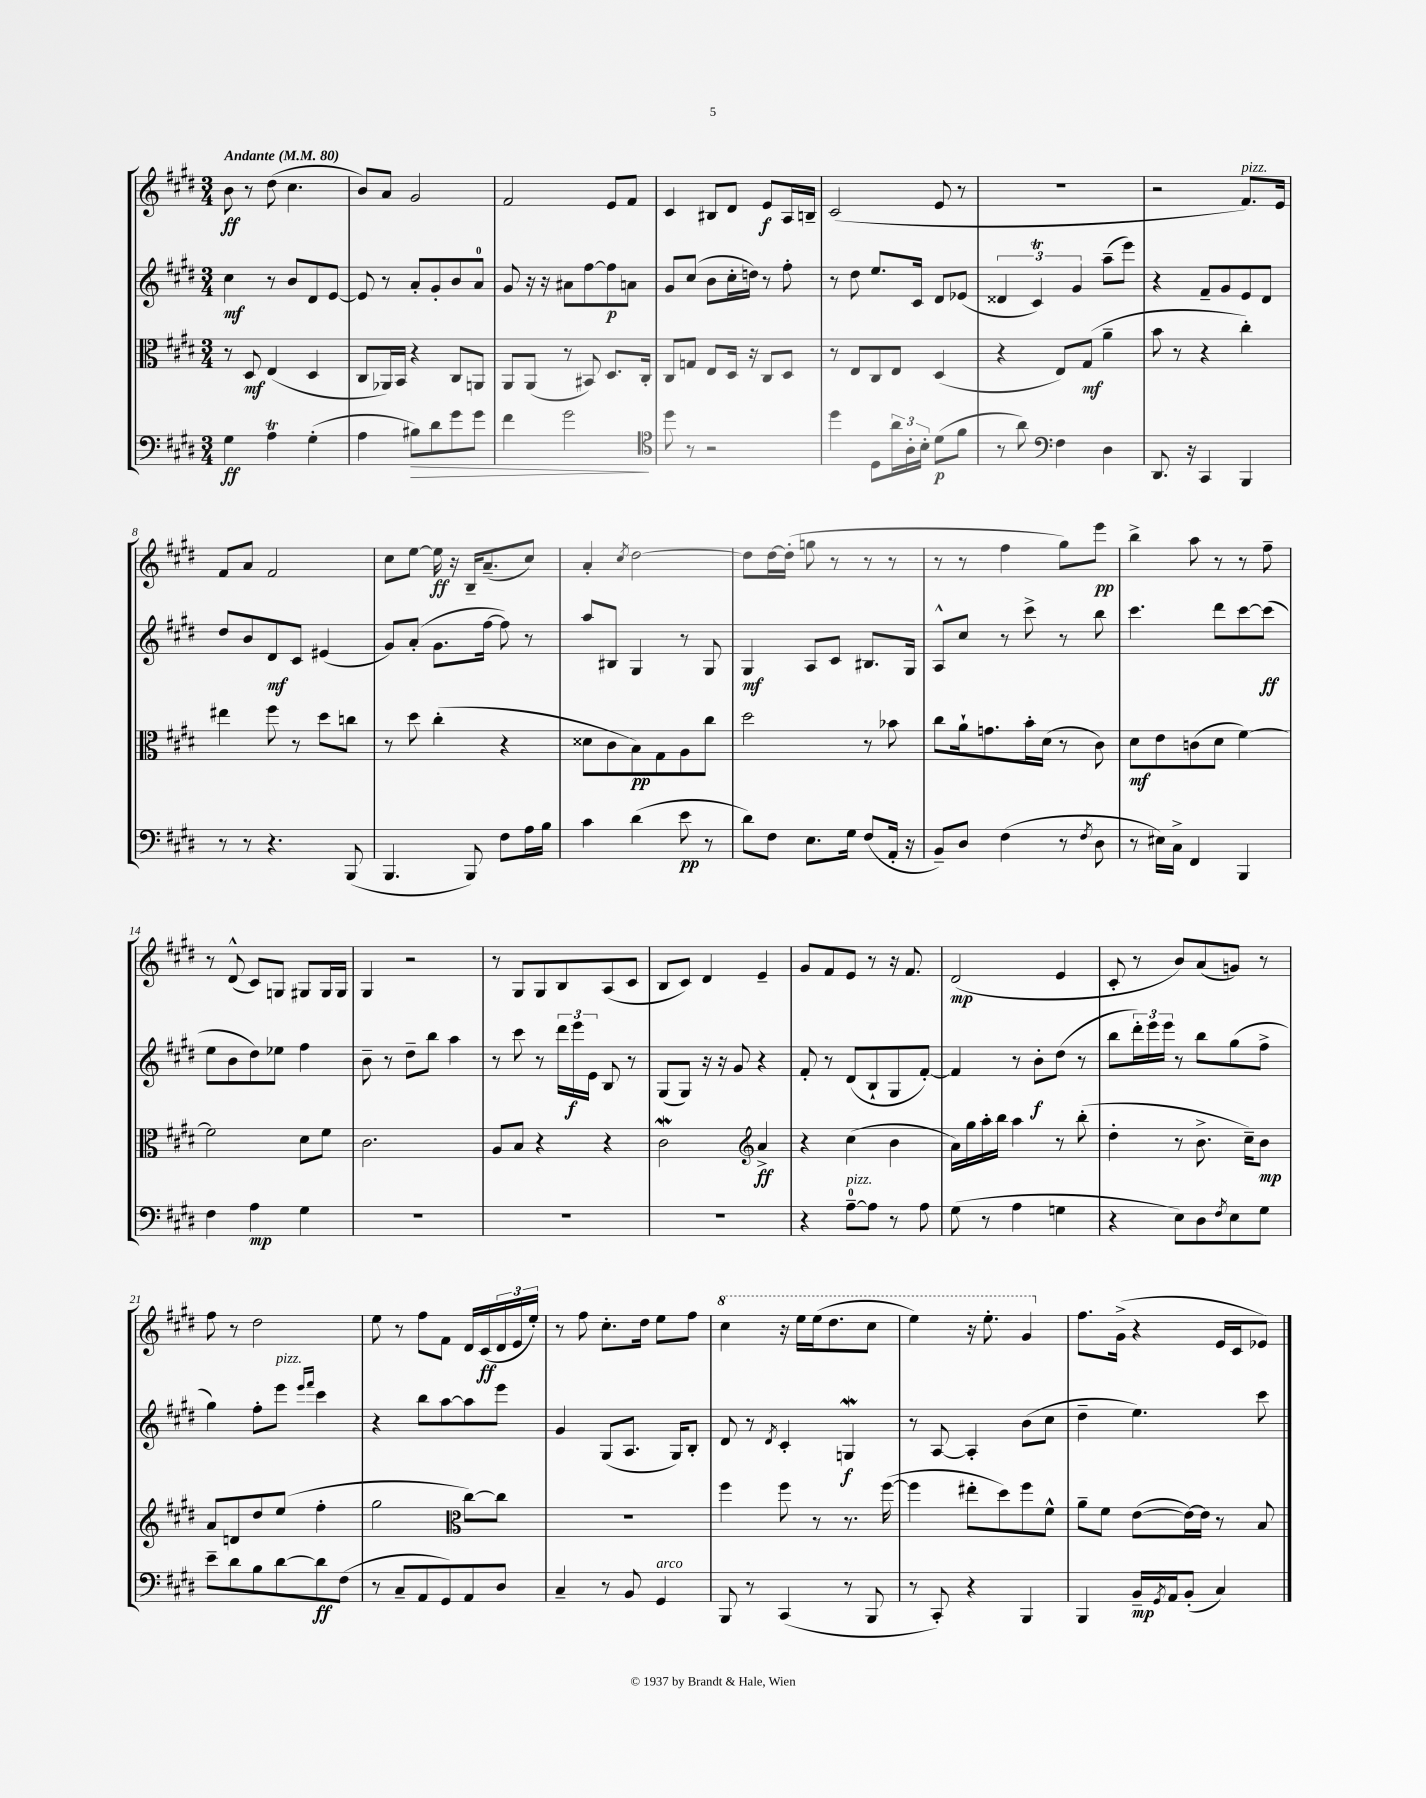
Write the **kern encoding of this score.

**kern	**kern	**kern	**kern
*staff4	*staff3	*staff2	*staff1
*clefF4	*clefC3	*clefG2	*clefG2
*k[f#c#g#d#]	*k[f#c#g#d#]	*k[f#c#g#d#]	*k[f#c#g#d#]
*M3/4	*M3/4	*M3/4	*M3/4
*MM80	*MM80	*MM80	*MM80
4G#	8r	4cc#	8b
.	8D#	.	8r
4A	(4E	8r	(8dd#
.	.	8b	4.cc#
(4G#'	4D#	8d#	.
.	.	[8e	.
=	=	=	=
4A	8C#	8e]	8b)
.	16AA-)	8r	8a
.	16BB	.	.
8B#)	4r	8a'	2g#
8d#	.	8g#'	.
8g#	8C#	8b	.
8g#	8AA	8a	.
=	=	=	=
4f#	8AA	8g#	2f#
.	(8AA	16r	.
.	.	16r	.
2g#	8r	8a#	.
.	8BB#)	[8ff#	.
.	8.D#	8ff#]	8e
.	.	8a	8f#
.	16C#'	.	.
=	=	=	=
*clefC4	*	*	*
8dd#	8C#	8g#	4c#
8r	8G	(8cc#	.
2r	8E	8b	8B#
.	16D#	16cc#'	8d#
.	16r	16dd)	.
.	8C#	8r	8e
.	8D#	8ff#'	16A
.	.	.	16B~
=	=	=	=
4dd#	8r	8r	(2c#
.	8E	8dd#	.
8D#	8C#	8.ee	.
24a	8E	.	.
24A'	.	.	.
.	.	16c#	.
24B'	.	.	.
(8d#	(4D#	8d#	8e
8f#	.	(8e-	8r
=	=	=	=
8r	4r	6d##	2.r
8a)	.	.	.
.	.	6c#)	.
*clefF4	*	*	*
4F#	8E)	.	.
.	.	6g#	.
.	(8G#	.	.
4D#	4a~	(8aa~	.
.	.	8eee)	.
=	=	=	=
8.DD#	8b	4r	2r
.	8r	.	.
16r	.	.	.
4CC#	4r	8f#~	.
.	.	8g#	.
4BBB	4cc#')	8e	8.f#)
.	.	8d#	.
.	.	.	16e
=	=	=	=
8r	4ee#	8dd#	8f#
8r	.	8b	8a
4.r	8ff#	8d#	2f#
.	8r	8c#	.
.	8dd#	(4e#	.
(8BBB	8cc	.	.
=	=	=	=
4.BBB	8r	8g#)	8cc#
.	8dd#	(8a'	[8ee
.	(4cc#'	8.g#	16ee]
.	.	.	16r
8BBB)	.	.	16B~
.	.	[16ff#	(8.a~
8F#	4r	8ff#])	.
16A	.	8r	8cc#)
16B	.	.	.
=	=	=	=
4c#	8d##	8aa	4a'
.	8c#	8B#	.
.	.	.	8qcc#
(4d#	8B)	4G#	[2dd#
.	8G#	.	.
8e	8A	8r	.
8r	8cc#	8G#	.
=	=	=	=
8d#)	2dd#	4G#	8dd#]
8F#	.	.	[16dd#
.	.	.	(16dd#']
8.E	.	8A	8gg
.	.	8c#	8r
16G#	.	.	.
(8F#	8r	8.B#	8r
16AA'	8b-	.	8r
16r	.	16G#	.
=	=	=	=
8BB~)	8cc#	8A^^	8r
8D#	16a`	8cc#	8r
.	8.g	.	.
(4F#	.	8r	4ff#
.	16b'	8ccc#^	.
.	(16d#	.	.
8r	8r	8r	8gg#)
8qF#	.	.	.
8D#	8c#)	8bb	8eee
=	=	=	=
8r	8d#	4.ccc#	4bb^
16E#)	8e	.	.
16C#^	.	.	.
4FF#	(8c	.	8aa
.	8d#	8ddd#	8r
4BBB	[4f#)	[8ccc#	8r
.	.	(8ccc#]	8ff#~
=	=	=	=
4F#	2f#]	8ee	8r
.	.	8b	(8d#^^
4A	.	8dd#)	8c#)
.	.	8ee-	8G
4G#	8d#	4ff#	8G#
.	8f#	.	16G#
.	.	.	16G#
=	=	=	=
2.r	2.c#	8b~	4G#
.	.	8r	.
.	.	8dd#~	2r
.	.	8bb	.
.	.	4aa	.
=	=	=	=
2.r	8A	8r	8r
.	8B	8ccc#	8G#
.	4r	8r	8G#
.	.	24ddd#	8B
.	.	24eee	.
.	.	24e	.
.	4r	8B	(8A
.	.	8r	8c#
=	=	=	=
2.r	2c#	(8G#	8B
.	.	8G#)	8c#)
.	.	16r	4d#
.	.	16r	.
.	.	8g#	.
*	*clefG2	*	*
.	4a^	4r	4e~
=	=	=	=
4r	4r	8f#'	8g#
.	.	8r	8f#
[8A~	(4cc#	(8d#	8e
8A]	.	8B`	8r
8r	4b	8G#	16r
.	.	.	8.f#
8A	.	[8f#')	.
=	=	=	=
(8G#	16a)	4f#]	(2d#
.	16gg#	.	.
8r	16aa'	.	.
.	16bb	.	.
4A	4aa	8r	.
.	.	8b'	.
4G	8r	(8dd#	4e
.	(8bb'	8r	.
=	=	=	=
4r	4dd#'	8bb	8c#'
.	.	24ddd#')	8r
.	.	24eee	.
.	.	24eee	.
8E)	8r	8r	8b)
8D#	8.b^	8bb	(8a
8qF#	.	.	.
8E	.	(8gg#	8g)
.	16cc#~)	.	.
8G#	8b	8ff#^	8r
=	=	=	=
8e~	8a	4gg#)	8ff#
8d#	8d	.	8r
8B	8dd#	8ff#'	2dd#
[8d#	(8ee	8eee	.
.	.	16qqeee	.
.	.	16qqfff#	.
8d#]	4ff#'	4ccc#	.
(8F#	.	.	.
=	=	=	=
8r	2gg#	4r	8ee
8C#~	.	.	8r
8AA	.	8bb	8ff#
8GG#)	.	[8aa	8f#
*	*clefC3	*	*
8AA	[8cc#)	8aa]	16d#
.	.	.	(16c#
8D#	8cc#]	8eee	24d#
.	.	.	24e
.	.	.	24ee')
=	=	=	=
4C#~	2.r	4g#	8r
.	.	.	8ff#
8r	.	(8G#	8.cc#'
8BB	.	8.A	.
.	.	.	16dd#
4GG#	.	.	8ee
.	.	16G#)	.
.	.	8B'	8ff#
=	=	=	=
8BBB	4ff#	8d#	4ccc#
8r	.	8r	.
.	.	8qd#	.
(4CC#	8ff#	4c#'	16r
.	.	.	16eee
.	8r	.	(16eee
.	.	.	8.ddd#
8r	8.r	4G	.
8BBB	.	.	8ccc#
.	([16ff#	.	.
=	=	=	=
8r	4ff#]	8r	4eee)
8CC#')	.	[8A	.
4r	8ee#'	4A']	16r
.	.	.	8.eee'
.	8dd#)	.	.
4BBB	8ff#	(8b	4gg#
.	8f#^^	8cc#	.
=	=	=	=
4BBB	8a~	4dd#~	8.ff#
.	8f#	.	.
.	.	.	(16g#^
16BB~	([8e	4.ee)	4r
8qGG#	.	.	.
16AA	.	.	.
(8BB'	16e_)	.	.
.	16e]	.	.
4C#)	8r	.	16e
.	.	.	16c#
.	8B	8ccc#	8e-)
==	==	==	==
*-	*-	*-	*-
